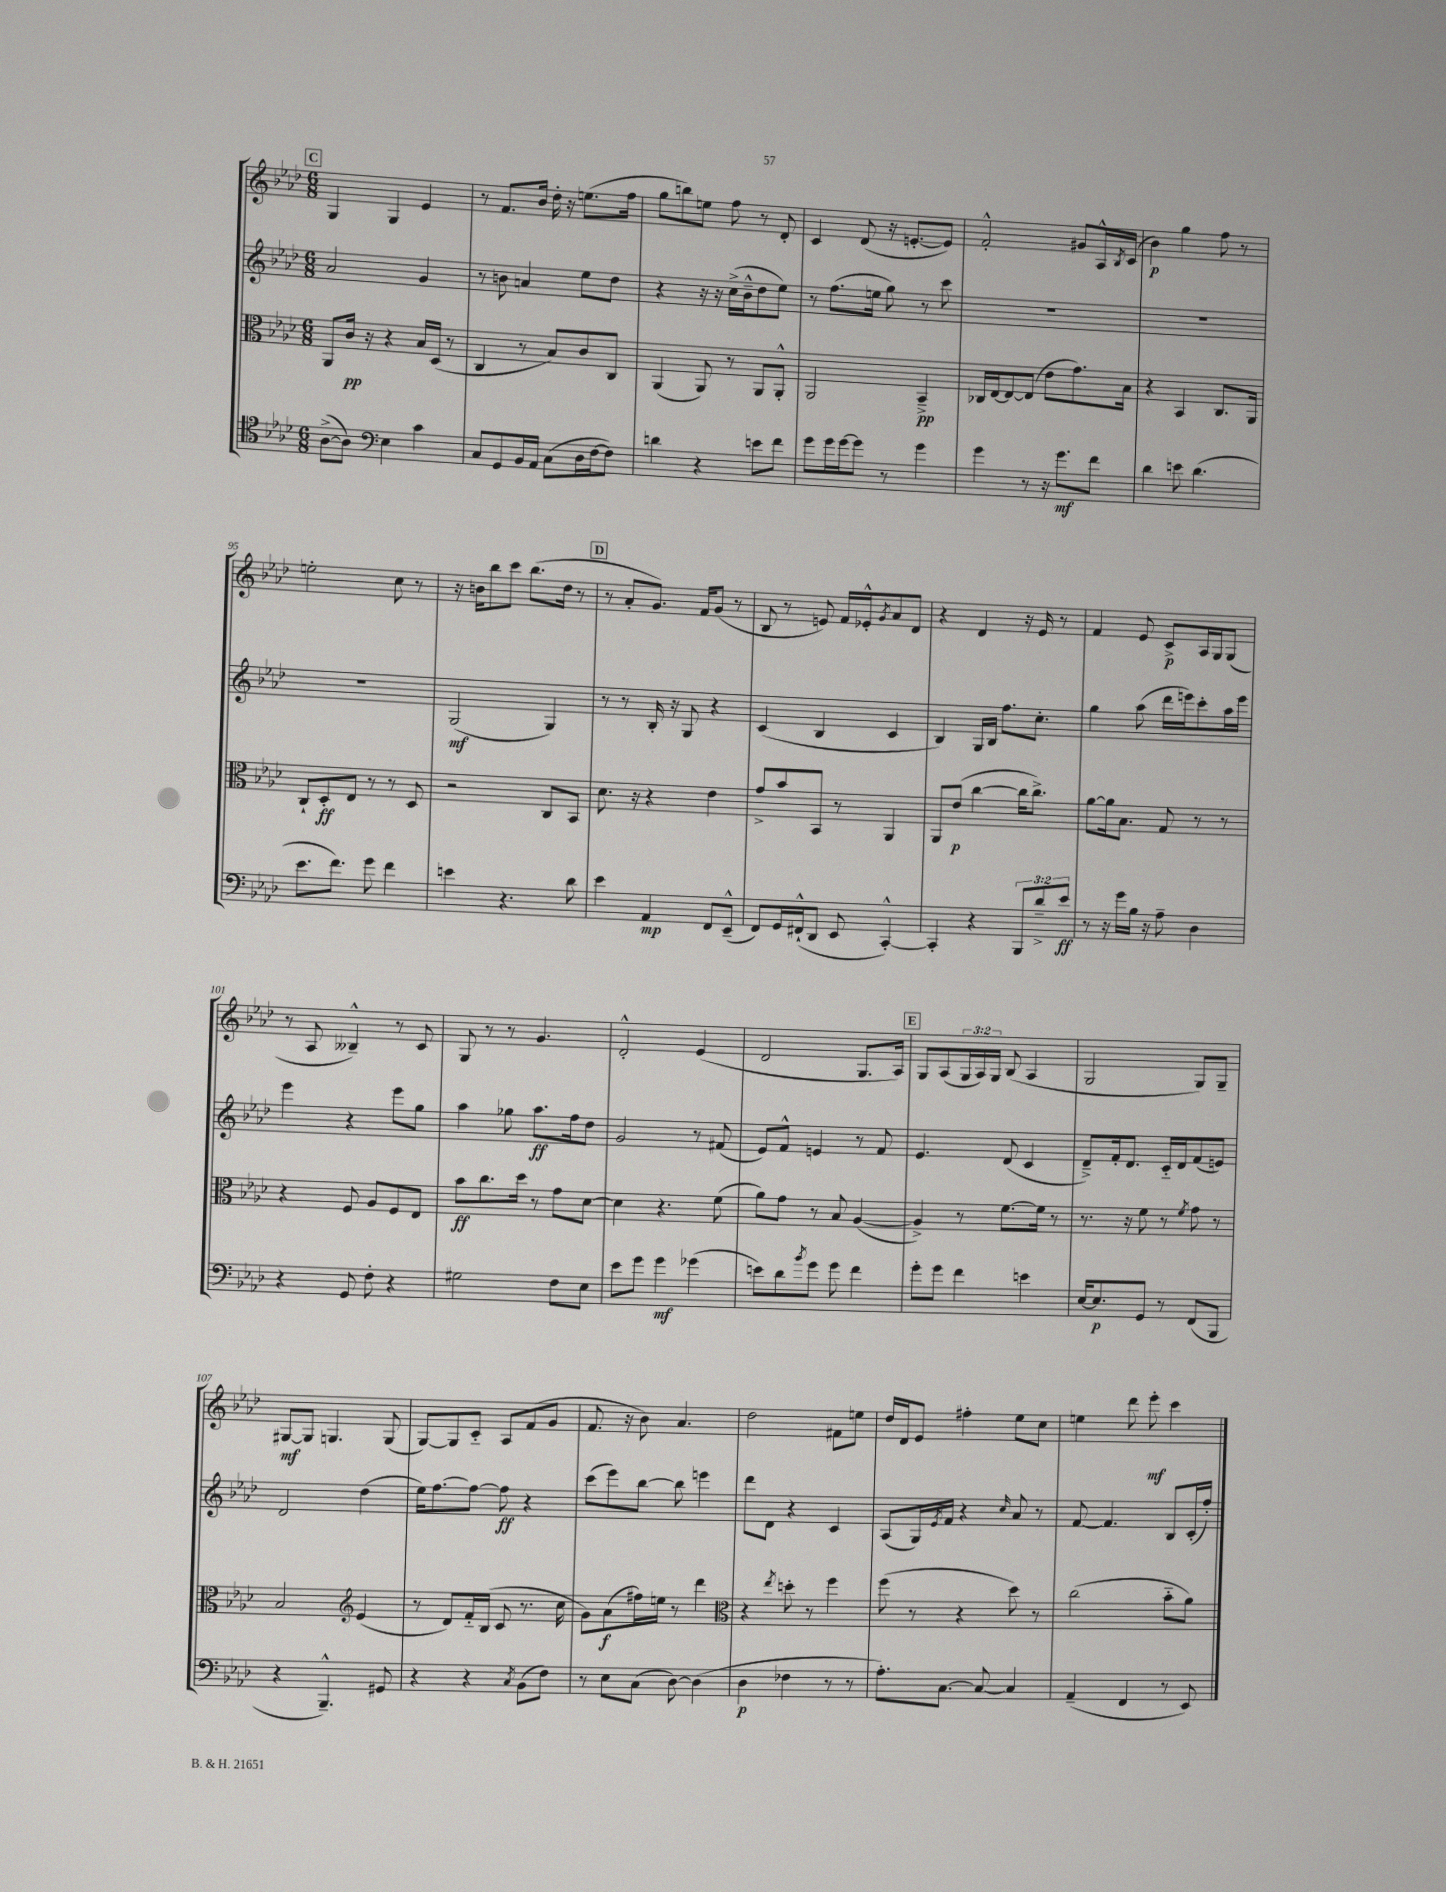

**kern	**kern	**kern	**kern
*staff4	*staff3	*staff2	*staff1
*clefC4	*clefC3	*clefG2	*clefG2
*k[b-e-a-d-]	*k[b-e-a-d-]	*k[b-e-a-d-]	*k[b-e-a-d-]
*M6/8	*M6/8	*M6/8	*M6/8
([8A-^	8AA-	2a-	4G
8A-])	16c	.	.
.	16r	.	.
*clefF4	*	*	*
4E-	4r	.	4G
4c	16B-	4g	4e-
.	(16D-	.	.
.	8r	.	.
=	=	=	=
8C	4C	8r	8r
8GG	.	8b	8.f
16BB-	8r	4a	.
16AA-	.	.	16b-
(8C	8B-)	.	16dd-'
.	.	.	16r
16D-	8c	8ee-	(8.ee
[16F	.	.	.
8F])	8C	8dd-	.
.	.	.	16ff
=	=	=	=
4d	(4AA-	4r	8gg
.	.	.	8bb)
4r	8AA-)	16r	8ee
.	.	16r	.
.	8r	(16cc^	8ff
.	.	16b-~^^	.
8e	8AA-	8dd-	8r
8f	8AA-'^^	8ee-)	8d-'
=	=	=	=
8g	2AA-	8r	4c
16g	.	(8.ff	.
[16g	.	.	.
8g]	.	.	(8d-
.	.	16ee	.
8r	.	8gg)	16r
.	.	.	[8.e'
4g	4BB-~^	8r	.
.	.	8ccc	8e])
=	=	=	=
4g	16C-	2.r	2f'^^
.	[16E-	.	.
.	8E-_	.	.
8r	(8E-]	.	.
16r	8e-	.	.
8.g	.	.	.
.	8.g)	.	8g#
8f	.	.	16A-^^
.	.	.	8qB-
.	16B-	.	(16c
=	=	=	=
4d-	4r	2.r	4b-)
8e	4BB-	.	4gg
(4.d-	.	.	.
.	8.C	.	8ff
.	.	.	8r
.	16AA-	.	.
=	=	=	=
8.e-	8C`	2.r	2ee'
.	8D-'	.	.
8.f)	.	.	.
.	8E-	.	.
8g	8r	.	.
4f	8r	.	8cc
.	8D-	.	8r
=	=	=	=
4e	2r	(2G	16r
.	.	.	16b
.	.	.	8bb-
4.r	.	.	8ccc
.	.	.	(8.bb-
.	8C	4G)	.
.	.	.	16dd-
8d-	8BB-	.	8r
=	=	=	=
4e-	8.d-	8r	8r
.	.	8r	8a-'
.	16r	.	.
4AA-	4r	16B-'	8.g)
.	.	16r	.
.	.	8G	.
.	.	.	16f
8FF	4e-	4r	(8g
(8EE-~^^	.	.	8r
=	=	=	=
8FF)	8g^	(4c	8B-
16GG	8b-	.	8r
(16FF#`^^	.	.	.
8DD-	8BB-	4B-	8e)
8EE-	8r	.	16f
.	.	.	16e-'^^
.	.	.	8qg
[4CC'^^)	4AA-	4c	8a-
.	.	.	8d-
=	=	=	=
4CC']	8AA-	4B-)	4r
.	(8e-	.	.
4r	[4cc	16G	4d-
.	.	16B-	.
.	.	8.ff	.
12BBB-	16cc]	.	16r
.	8.cc^)	8.cc'	16e-
12d-~^	.	.	.
.	.	.	8r
12e-	.	.	.
=	=	=	=
8r	[8a-	4gg	4f
16r	16a-]	.	.
16g	8.B-	.	.
16B-	.	(8aa-	8e-
16r	.	.	.
8A-~	8G	16ddd-	8c^
.	.	16eee)	.
4D-	8r	8ccc'	16A-
.	.	.	16G
.	8r	16aa-	(8G
.	.	16eee	.
=	=	=	=
4r	4r	4eee-	8r
.	.	.	8A-
8GG	8F	4r	4B--~^^)
8F'	8A-	.	.
4r	8F	8eee-	8r
.	8E-	8gg	8c
=	=	=	=
2G#	8b-	4aa-	8G
.	8.cc	.	8r
.	.	8gg-	8r
.	16dd-	.	.
.	8r	8.aa-	4.g
8F	8g	.	.
.	.	16ff	.
8E-	[8d-	8dd-	.
=	=	=	=
8e-	4d-]	2g	2d-'^^
8g	.	.	.
4g	4.r	.	.
(4g-	.	8r	(4e-
.	(8f	(8f#	.
=	=	=	=
8e)	8a-)	8e-)	2d-
8d-	8g	8f^^	.
8qb-	.	.	.
8g	8r	4e	.
8g	8B-	.	.
4f	([4A-	8r	8.G
.	.	8f	.
.	.	.	16A-)
=	=	=	=
8g'	4A-^])	4.e-	8G
8g	.	.	(8A-
4f	8r	.	24G
.	.	.	24A-)
.	.	.	24G
.	[8.f	(8d-	(8B-
4e	.	4c	4A-
.	16f]	.	.
.	8r	.	.
=	=	=	=
[16E-	8.r	8d-~^)	2G
8.E-]	.	.	.
.	.	16f'	.
.	16r	8.d-	.
8GG	8f	.	.
8r	8r	16c'~	.
.	.	16d-	.
.	8qf	.	.
(8FF	8g	(8f	8G)
8BBB-	8r	8e)	8G~
=	=	=	=
4r	2B-	2d-	[8G#
.	.	.	8G#]
4.BBB-~^^)	.	.	4.G
*	*clefG2	*	*
.	(4e-	(4dd-	.
8GG#	.	.	(8G
=	=	=	=
4r	8r	16ee-)	[8G)
.	.	[8.ff	.
.	8d-)	.	8G]
4r	16f'~	8ff_	8c'~
.	(16B-	.	.
.	8c	8ff]	8A-
8qC	.	.	.
(8BB-	8.r	4r	(8f
8F)	.	.	8g
.	16cc	.	.
=	=	=	=
8r	8g)	(8ccc	8.f
8E-	(8a-	8eee-)	.
.	.	.	16r
(8C	16ff#)	[8bb-	8b-)
.	16ee	.	.
[8D-)	8r	8bb-]	4.a-
(4D-]	4ddd-	4eee	.
=	=	=	=
*	*clefC3	*	*
4D-	4r	8ddd-	2dd-
.	.	8d-	.
.	8qee-	.	.
4F-	8dd'	4r	.
.	8r	.	.
8r	4ff	4c	8f#
8r	.	.	8ee
=	=	=	=
8.A-')	(8ff	(8A-	16dd-
.	.	.	16d-
.	8r	16G)	8e-
.	.	8qe-	.
[8.C	.	16f	.
.	4r	4r	4ff#'
8C_	.	.	.
.	.	16qqcc	.
4C]	8dd-)	8a-	8ee-
.	8r	8r	8cc
=	=	=	=
(4AA-~	(2cc	[8f	4ee
.	.	4.f]	.
4FF	.	.	8ddd-
.	.	.	8eee-'
8r	8b-'~	8B-	4ccc
8EE-)	8a-)	(16c'	.
.	.	16ff')	.
==	==	==	==
*-	*-	*-	*-
